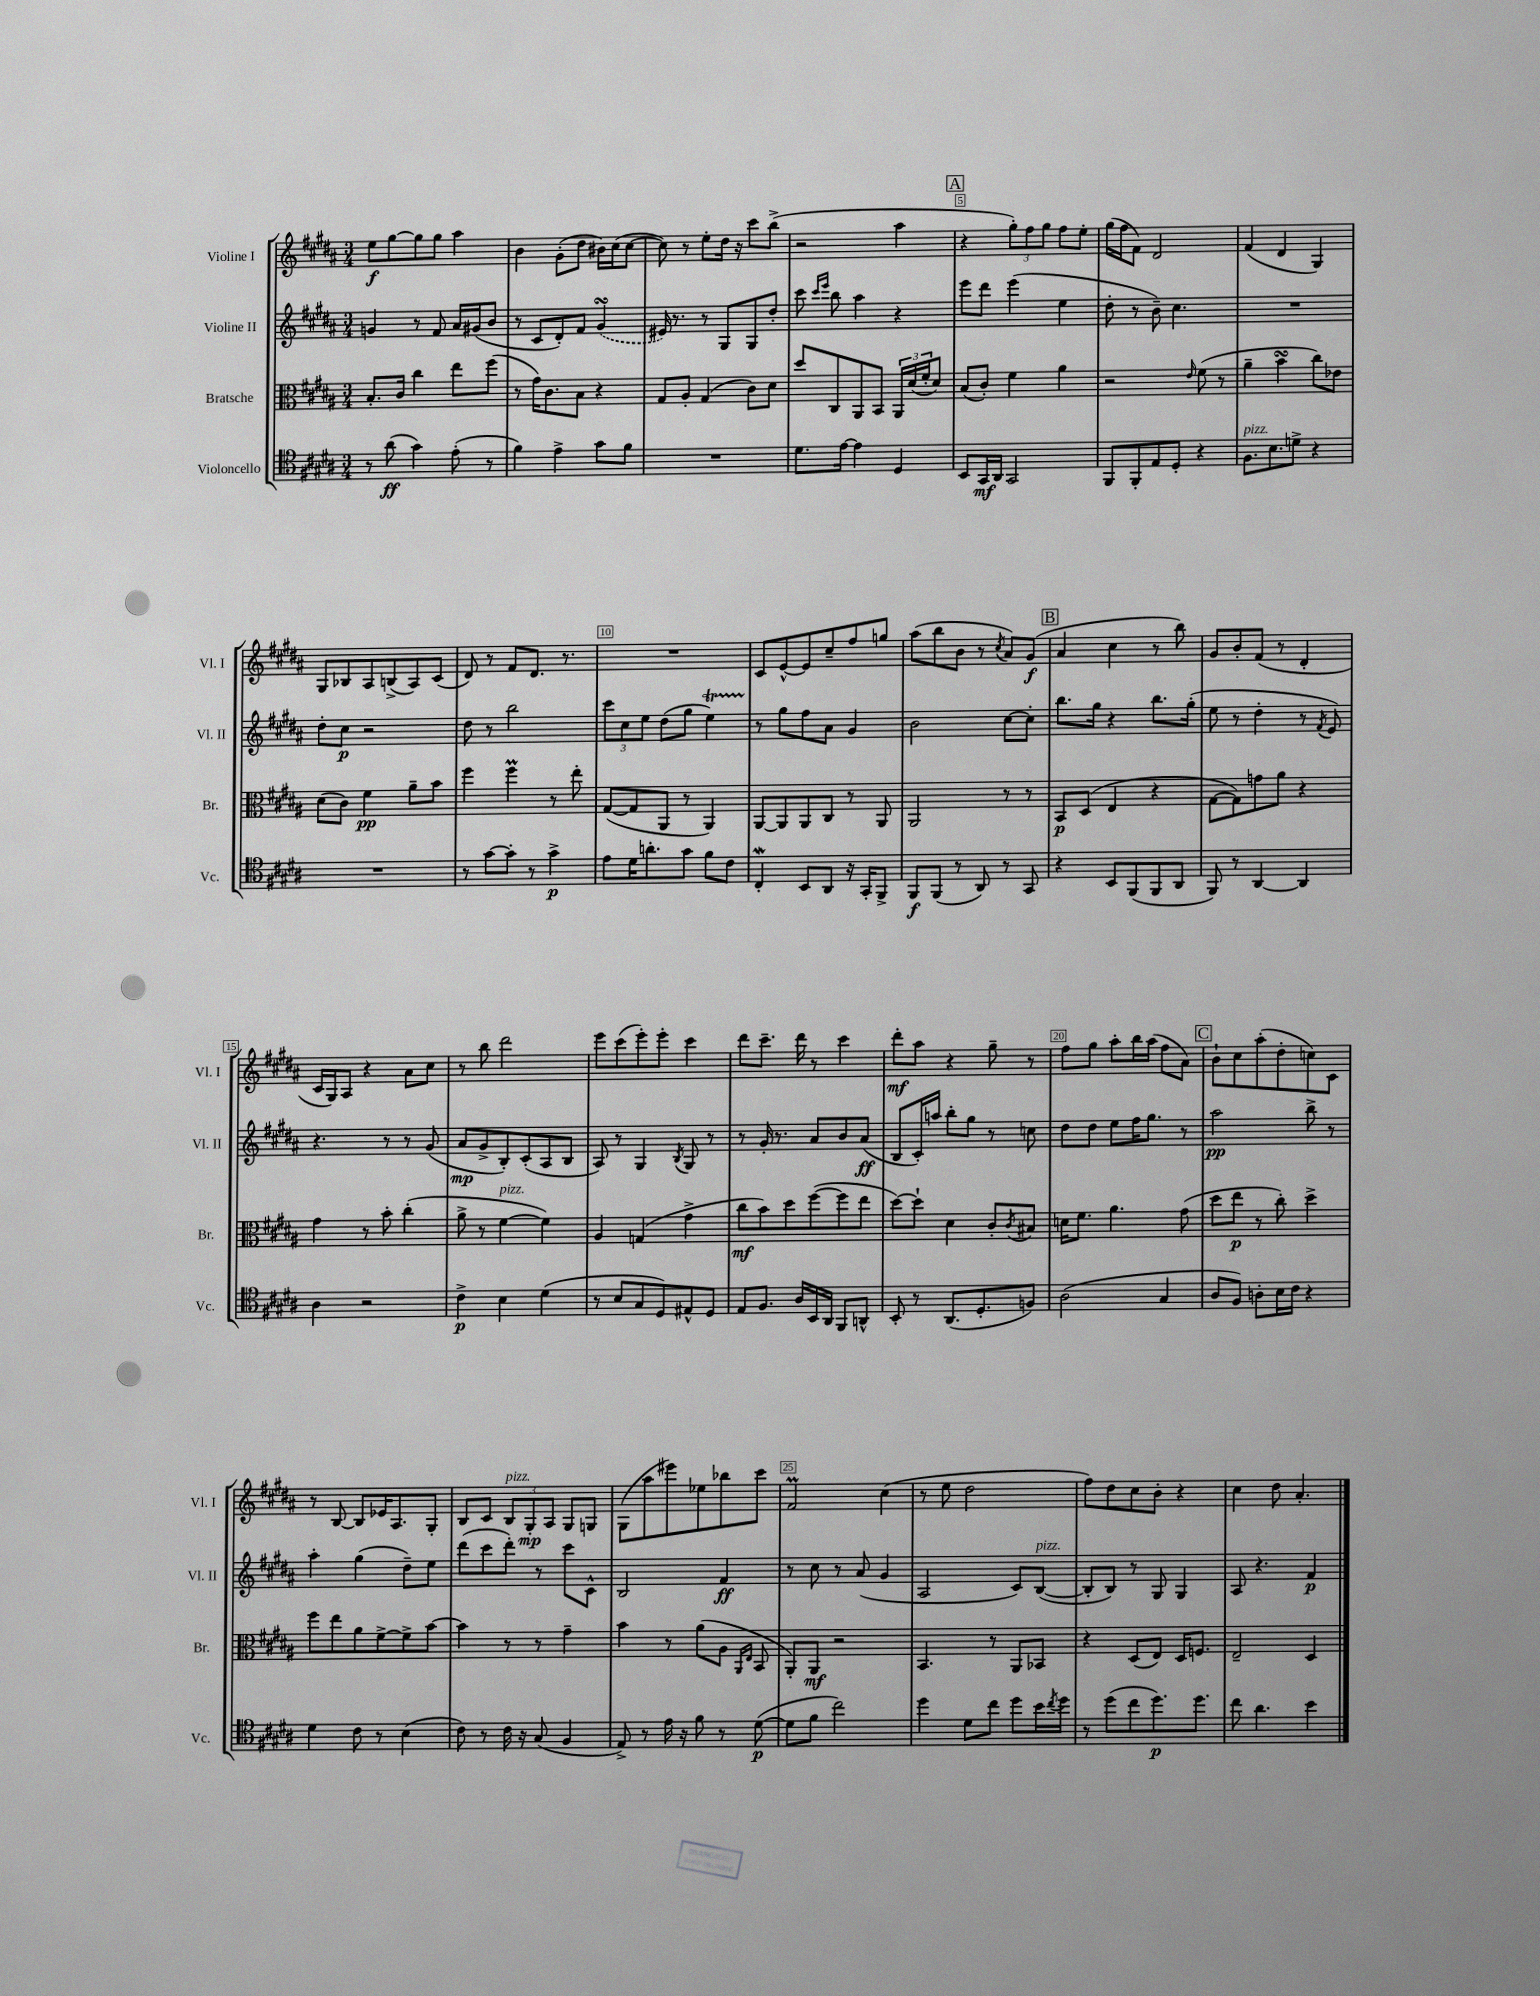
<<
\new StaffGroup <<
\new Staff = "s0" \with { instrumentName = "Violine I" shortInstrumentName = "Vl. I" } {
    \clef treble \key b \major \numericTimeSignature \time 3/4
    e''8\f gis''8~ gis''8 gis''8 ais''4 |
    b'4 gis'8-.( dis''8 bis'16) cis''16( cis''8~ |
    cis''8) r8 e''8-. dis''16 r16 cis'''8 b''8->( |
    r2 ais''4 |
    \mark \markup { \box "A" } r4 \tuplet 3/2 { gis''8-.) fis''8 gis''8 } fis''8 e''8-. |
    gis''16( fis''16 fis'8) dis'2 |
    fis'4( dis'4 gis4) |
    gis8 bes8 ais8 b8->( ais8) cis'8( |
    dis'8) r8 fis'8 dis'8. r8. |
    R2. |
    cis'8 e'8~-^ e'8 cis''8-- fis''8 g''8 |
    ais''8( b''8 b'8 r8 \acciaccatura { cis''8 } ais'8) gis'8\f( |
    \mark \markup { \box "B" } ais'4 cis''4 r8 b''8) |
    gis'8 b'8-. fis'8( r8 dis'4-. |
    cis'16 gis16) ais8 r4 ais'8 cis''8 |
    r8 b''8 dis'''2 |
    e'''8 cis'''8( e'''8-.) e'''8-. cis'''4 |
    dis'''8 cis'''8.-- dis'''16 r8 cis'''4 |
    dis'''8-.\mf ais''8 r4 gis''8-- r8 |
    fis''8 gis''8 ais''8-. b''16 ais''16( fis''8 ais'8) |
    \mark \markup { \box "C" } b'8-! cis''8 ais''8-.( dis''8-. c''8) cis'8 |
    r8 b8~ b8 ees'16 ais8. gis8-. |
    b8 cis'8 \tuplet 3/2 { b8^\markup { \italic "pizz." } gis8-.\mp ais8 } gis8 g8 |
    gis8( ais''8 eis'''8) ees''8 bes''8 cis'''8 |
    fis'2\prall cis''4( |
    r8 e''8 dis''2 |
    fis''8) dis''8 cis''8 b'8-. r4 |
    cis''4 dis''8 ais'4.-. \bar "|." |
}
\new Staff = "s1" \with { instrumentName = "Violine II" shortInstrumentName = "Vl. II" } {
    \clef treble \key b \major \numericTimeSignature \time 3/4
    g'4 r8 fis'8 ais'16 gis'16( b'8 |
    r8 cis'8 dis'8-.) fis'8 \once \slurDashed gis'4\turn( |
    eis'16) r8. r8 gis8 gis8 dis''8-. |
    cis'''8 \grace { cis'''16 e'''16 } b''8 ais''4 r4 |
    \mark \markup { \box "A" } e'''8 dis'''8 e'''4( e''4 |
    dis''8-. r8 b'8--) cis''4. |
    R2. |
    dis''8-. cis''8\p r2 |
    dis''8 r8 b''2 |
    \tuplet 3/2 { cis'''8 cis''8 e''8 } dis''8( gis''8 e''4\startTrillSpan) |
    r8\stopTrillSpan gis''8 fis''8 ais'8 gis'4 |
    b'2 cis''8~ cis''8-. |
    \mark \markup { \box "B" } b''8. gis''16 r4 b''8. gis''16-.( |
    e''8 r8 dis''4-. r8 \acciaccatura { fis'8 } e'8) |
    r4. r8 r8 gis'8( |
    ais'8\mp gis'8-> b8-.) cis'8-.( ais8 b8 |
    ais8) r8 gis4 \acciaccatura { b8 } gis8 r8 |
    r8 gis'16-. r8. ais'8 b'8 ais'8\ff( |
    b8 cis'16-.) a''16 b''8-. gis''8 r8 c''8 |
    dis''8 dis''8 e''8 fis''16 gis''8. r8 |
    \mark \markup { \box "C" } ais''2\pp b''8-> r8 |
    ais''4-. gis''4( dis''8--) e''8 |
    dis'''8( cis'''8 dis'''8-.) r8 cis'''8 cis'8-^ |
    b2 fis'4\ff |
    r8 cis''8 r8 ais'8( gis'4 |
    ais2 cis'8) b8~^\markup { \italic "pizz." }( |
    b8-. b8) r8 gis8 gis4 |
    ais8 r4. fis'4\p \bar "|." |
}
\new Staff = "s2" \with { instrumentName = "Bratsche" shortInstrumentName = "Br." } {
    \clef alto \key b \major \numericTimeSignature \time 3/4
    b8.-. cis'16 cis''4 e''8 fis''8( |
    r8 gis'16) cis'8. b8 r4 |
    gis8 ais8-. gis4( cis'8) dis'8 |
    dis''8 cis8 ais,8 b,8 \tuplet 3/2 { ais,16 dis'16( fis'16-. } dis'8) |
    \mark \markup { \box "A" } b8( cis'8-.) fis'4 ais'4 |
    r2 \grace { e'16 } fis'8( r8 |
    ais'4-- b'4\turn cis''8) ees'8 |
    dis'8( cis'8) fis'4\pp ais'8-- b'8 |
    fis''4 fis''4\prall r8 e''8-. |
    gis8~( gis8 ais,8 r8 ais,4) |
    ais,8~ ais,8 ais,8 cis8 r8 ais,8 |
    ais,2 r8 r8 |
    \mark \markup { \box "B" } b,8\p dis8( e4 r4 |
    gis8~ gis8) g'8 ais'8 r4 |
    gis'4 r8 b'8-. cis''4-.( |
    ais'8-> r8 fis'4~^\markup { \italic "pizz." } fis'4) |
    ais4 g4( gis'4-> |
    cis''8\mf b'8) dis''8 fis''8~( fis''8 e''8 |
    dis''8~) dis''8-! dis'4 cis'8-. \acciaccatura { cis'8 } bis8 |
    d'16 fis'8. ais'4. gis'8( |
    \mark \markup { \box "C" } dis''8 e''8\p r8 cis''8-.) dis''4-> |
    fis''8 e''8 ais'8 fis'8~-> fis'8-> b'8~ |
    b'4 r8 r8 gis'4-- |
    b'4 r8 ais'8( ais8 \grace { ais,16 e16 } b,8 |
    ais,8-.) ais,8\mf r2 |
    b,4. r8 ais,8 bes,8 |
    r4 dis8( e8) dis16 f8. |
    e2-- dis4 \bar "|." |
}
\new Staff = "s3" \with { instrumentName = "Violoncello" shortInstrumentName = "Vc." } {
    \clef tenor \key b \major \numericTimeSignature \time 3/4
    r8 ais'8\ff( gis'4) e'8-.( r8 |
    fis'4) e'4-> gis'8 fis'8 |
    R2. |
    dis'8. e'16~ e'4 dis4 |
    \mark \markup { \box "A" } b,8 gis,16\mf ais,16 gis,2 |
    fis,8 fis,8-. e8 dis8-. r4 |
    fis8.^\markup { \italic "pizz." } b8. d'8-> r4 |
    R2. |
    r8 gis'8~ gis'8-. r8 gis'4->\p |
    e'8 dis'16 a'8.-. gis'8 fis'8 cis'8 |
    cis4-.\mordent b,8 ais,8 r16 gis,16-. fis,8-> |
    fis,8\f fis,8( r8 ais,8) r8 gis,8 |
    \mark \markup { \box "B" } r4 b,8 fis,8( fis,8 ais,8 |
    fis,8) r8 ais,4~ ais,4 |
    ais4 r2 |
    cis'4->\p b4 dis'4( |
    r8 b8 gis8 dis8) eis8-^ dis8 |
    e8 fis8. ais16 b,16 ais,16 fis,8 a,8-^ |
    b,8-. r8 ais,8.( dis8.-. f8) |
    ais2( gis4 |
    \mark \markup { \box "C" } ais8 fis8) a8-. b16 cis'16 r4 |
    dis'4 cis'8 r8 b4( |
    cis'8) r8 cis'16 r16 gis8( fis4 |
    e8->) r8 e'16 r16 fis'8 r8 dis'8~\p( |
    dis'8 fis'8 cis''2) |
    dis''4 dis'8 cis''8 dis''8 b'16 \acciaccatura { cis''8 } dis''16 |
    r8 dis''8( cis''8 dis''8.\p) dis''8. |
    cis''8 ais'4. b'4 \bar "|." |
}
>>
>>
\layout { \context { \Score \override BarNumber.break-visibility = ##(#f #t #t) barNumberVisibility = #(every-nth-bar-number-visible 5) \override BarNumber.stencil = #(make-stencil-boxer 0.1 0.3 ly:text-interface::print) } }
